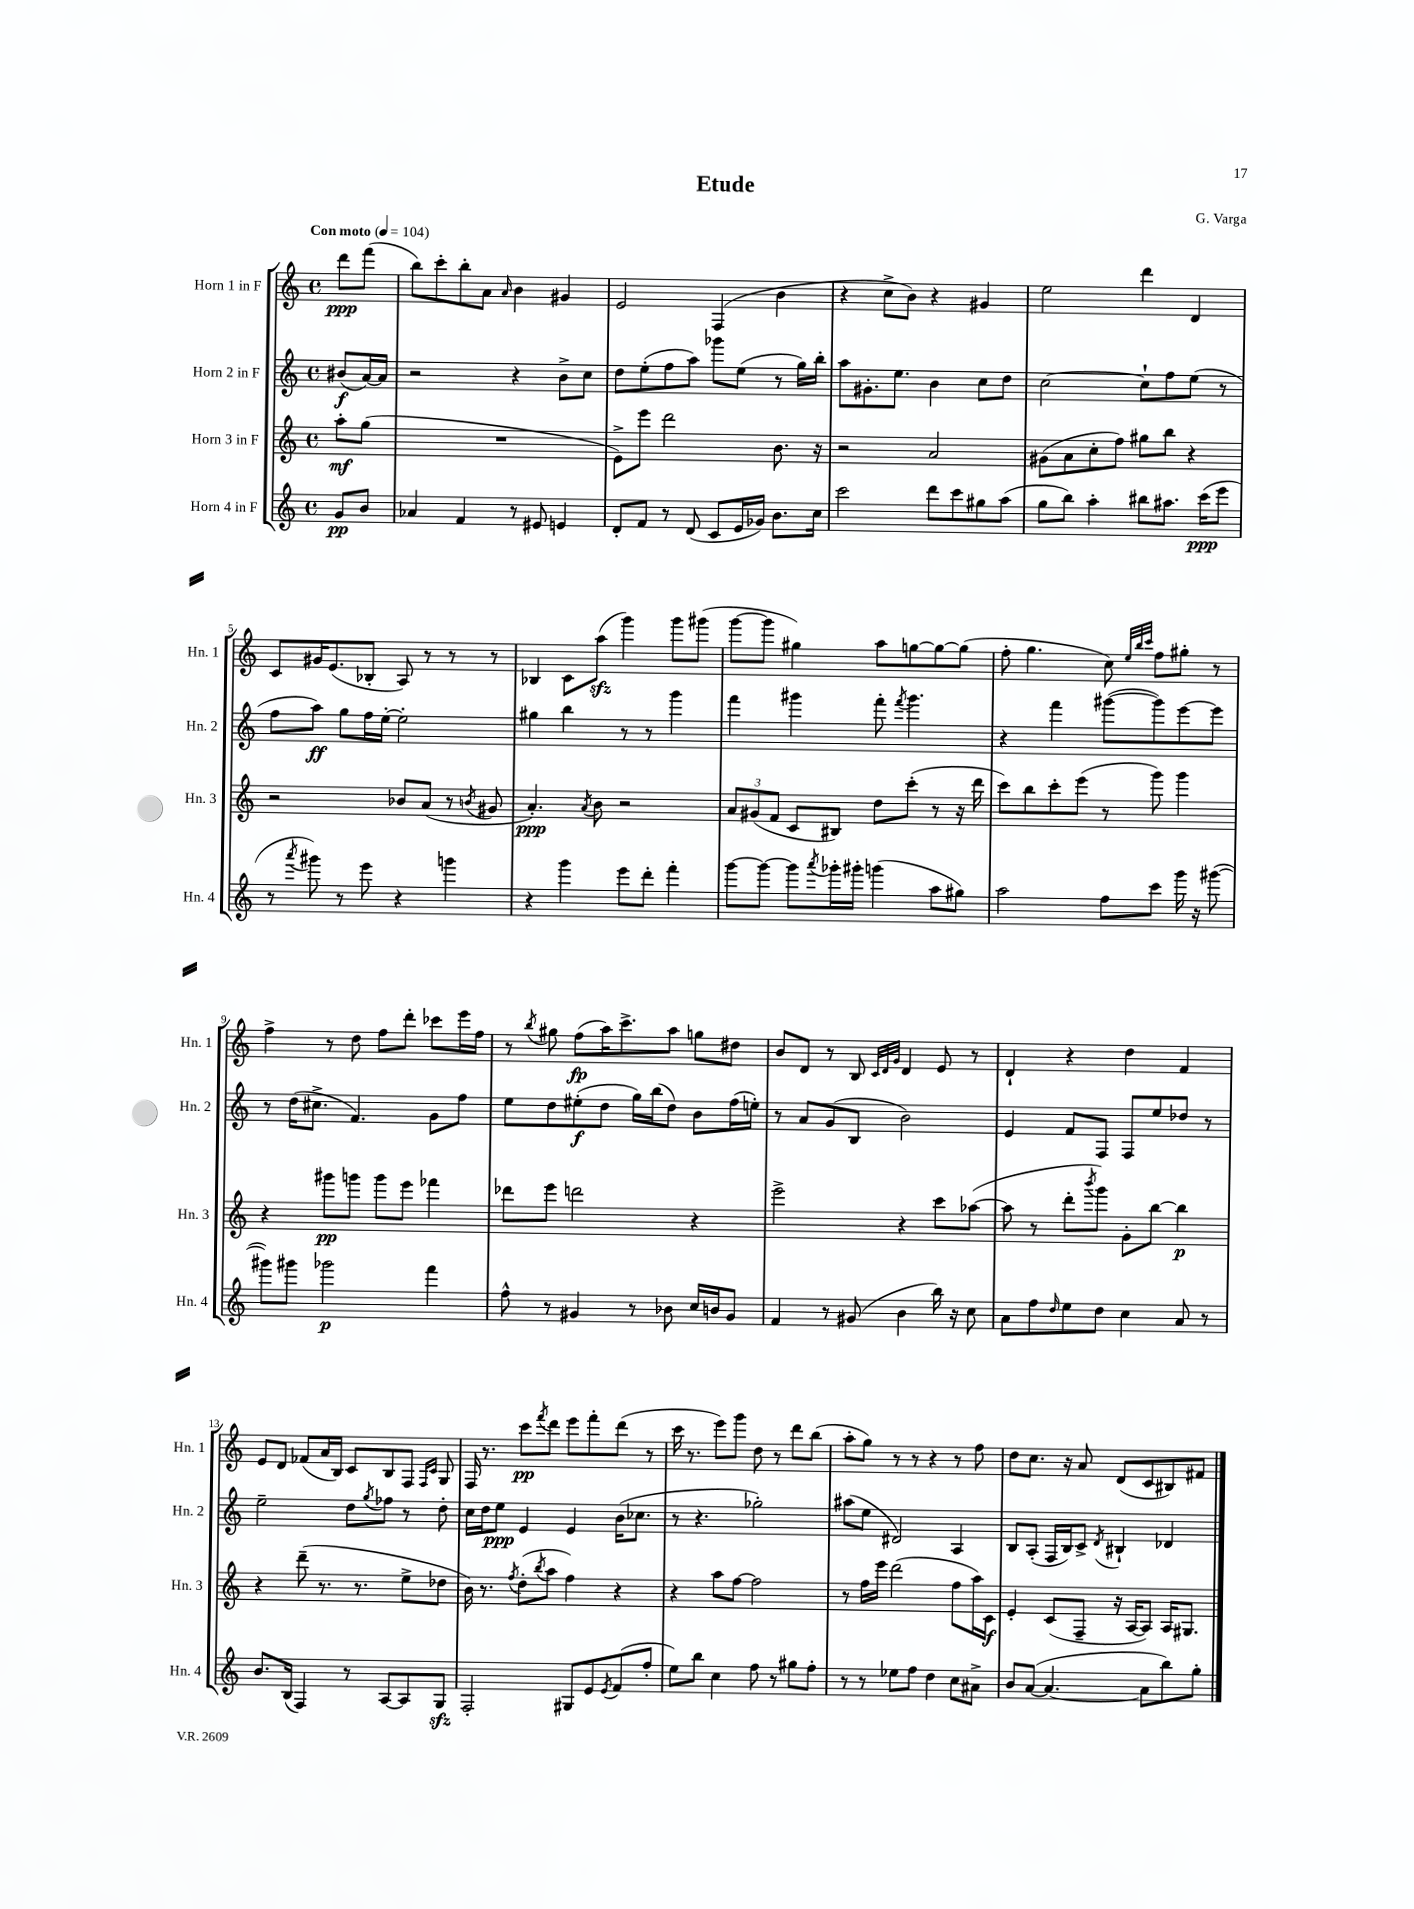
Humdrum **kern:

**kern	**dynam	**kern	**dynam	**kern	**dynam	**kern	**dynam
*part4	*part4	*part3	*part3	*part2	*part2	*part1	*part1
*staff4	*staff4	*staff3	*staff3	*staff2	*staff2	*staff1	*staff1
*I"Horn 4 in F	*	*I"Horn 3 in F	*	*I"Horn 2 in F	*	*I"Horn 1 in F	*
*I'Hn. 4	*	*I'Hn. 3	*	*I'Hn. 2	*	*I'Hn. 1	*
*clefG2	*	*clefG2	*	*clefG2	*	*clefG2	*
*k[]	*	*k[]	*	*k[]	*	*k[]	*
*M4/4	*	*M4/4	*	*M4/4	*	*M4/4	*
*met(c)	*	*met(c)	*	*met(c)	*	*met(c)	*
*MM104	*	*MM104	*	*MM104	*	*MM104	*
=	=	=	=	=	=	=	=
!	!	!	!	!	!	!LO:TX:a:B:t=Con moto	!
8g/L	pp	8aa'\L	mf	(8b#X/L	f	8ddd\L	ppp
8b/J	.	(8gg\J	.	[16a/L)	.	(8fff\J	.
.	.	.	.	16a/JJ]	.	.	.
=1	=1	=1	=1	=1	=1	=1	=1
4a-X/	.	1r	.	2r	.	8bb\L)	.
.	.	.	.	.	.	8ccc'\	.
4f/	.	.	.	.	.	8bb'\	.
.	.	.	.	.	.	8a\J	.
.	.	.	.	.	.	16qqa/	.
8r	.	.	.	4r	.	4b\	.
8e#X/	.	.	.	.	.	.	.
4en/	.	.	.	8b^\L	.	4g#X/	.
.	.	.	.	8cc\J	.	.	.
=2	=2	=2	=2	=2	=2	=2	=2
8d'/L	.	8e^\L)	.	8dd\L	.	2e/	.
8f/J	.	8eee\J	.	(8ee'\	.	.	.
8r	.	2ddd\	.	8ff\	.	.	.
(8d/	.	.	.	8aa\J)	.	.	.
8c/L	.	.	.	8ggg-X\L	.	(4F/	.
16e/L	.	.	.	(8ee\J	.	.	.
16g-X/JJ)	.	.	.	.	.	.	.
8.b\L	.	8.b\	.	8r	.	4b\	.
.	.	.	.	16gg\LL)	.	.	.
16cc\Jk	.	16r	.	16bb'\JJ	.	.	.
=3	=3	=3	=3	=3	=3	=3	=3
2ccc\	.	2r	.	8aa\L	.	4r	.
.	.	.	.	8.g#X'\	.	.	.
.	.	.	.	.	.	8cc^\L	.
.	.	.	.	8.ee\J	.	.	.
.	.	.	.	.	.	8b\J)	.
8ddd\L	.	2a/	.	4b\	.	4r	.
8ccc\	.	.	.	.	.	.	.
8gg#X\	.	.	.	8cc\L	.	4g#X/	.
(8aa\J	.	.	.	8dd\J	.	.	.
=4	=4	=4	=4	=4	=4	=4	=4
8gg\L	.	(8g#X\L	.	[2cc\	.	2ee\	.
8bb\J)	.	8a\	.	.	.	.	.
4aa'\	.	8cc'\	.	.	.	.	.
.	.	8ff\J)	.	.	.	.	.
8bb#X\L	.	8gg#X\L	.	8cc`\L]	.	4ddd\	.
8.aa#X\J	.	8bb\J	.	8ff\	.	.	.
.	.	4r	.	(8ee\J	.	4d/	.
(16ccc\KL	ppp	.	.	.	.	.	.
8eee\J	.	.	.	8r	.	.	.
!!LO:LB:g=z
=5	=5	=5	=5	=5	=5	=5	=5
8r	.	2r	.	8ff\L	.	8c/L	.
8qaaa/	.	.	.	.	.	.	.
8ggg#X\)	.	.	.	8aa\J)	ff	16g#X/K	.
.	.	.	.	.	.	(8.e/	.
8r	.	.	.	8gg\L	.	.	.
8eee\	.	.	.	16ff\L	.	8B-X'/J	.
.	.	.	.	[16ee'\JJ	.	.	.
4r	.	8b-X/L	.	2ee'\]	.	8A/)	.
.	.	(8a/J	.	.	.	8r	.
4gggn\	.	8r	.	.	.	8r	.
.	.	8qbn/	.	.	.	.	.
.	.	8g#X/	.	.	.	8r	.
=6	=6	=6	=6	=6	=6	=6	=6
4r	.	4.a'/)	ppp	4gg#X\	.	4B-X/	.
4ggg\	.	.	.	4bb\	.	8c\L	.
.	.	8qa/	.	.	.	.	.
.	.	8b\	.	.	.	(8aazz\J	.
8eee\L	.	2r	.	8r	.	4ggg\)	.
8ddd'\J	.	.	.	8r	.	.	.
4fff'\	.	.	.	4ggg\	.	8ggg\L	.
.	.	.	.	.	.	(8ggg#X\J	.
=7	=7	=7	=7	=7	=7	=7	=7
[8ggg\L	.	12a/L	.	4fff\	.	[8ggg\L	.
.	.	(12g#X/	.	.	.	.	.
8ggg\J_	.	.	.	.	.	8ggg\J]	.
.	.	12f/J	.	.	.	.	.
8ggg\L]	.	8c/L	.	4ggg#X\	.	4gg#X\)	.
8qaaa/	.	.	.	.	.	.	.
16ggg-X'\L	.	8B#X/J)	.	.	.	.	.
16ggg#X'\JJ	.	.	.	.	.	.	.
(4gggn\	.	8dd\L	.	8fff'\	.	8aa\L	.
.	.	.	.	8qfff/	.	.	.
.	.	(8ccc'\J	.	4.ggg#\	.	[8ggn\	.
8aa\L	.	8r	.	.	.	8gg\_	.
8gg#X\J)	.	16r	.	.	.	(8gg\J]	.
.	.	16ddd\	.	.	.	.	.
=8	=8	=8	=8	=8	=8	=8	=8
2aa\	.	8ccc\L)	.	4r	.	8ff'\	.
.	.	8bb\	.	.	.	4.gg\	.
.	.	8ccc'\	.	4fff\	.	.	.
.	.	(8eee\J	.	.	.	.	.
8ff\L	.	8r	.	([8ggg#X\L	.	8cc\)	.
.	.	.	.	.	.	32qqee/LLL	.
.	.	.	.	.	.	32qqbb/	.
.	.	.	.	.	.	32qqccc/JJJ	.
8ccc\J	.	8ggg\)	.	8ggg#\])	.	8ff\L	.
16ggg\	.	4ggg\	.	[8eee\	.	8gg#X'\J	.
16r	.	.	.	.	.	.	.
([8ggg#X\	.	.	.	8eee\J]	.	8r	.
!!LO:LB:g=z
=9	=9	=9	=9	=9	=9	=9	=9
8ggg#X\L])	.	4r	.	8r	.	4ff^\	.
8ggg#X\J	.	.	.	(16dd\KL	.	.	.
.	.	.	.	8.cc#X^\J	.	.	.
2ggg-X\	p	8ggg#X\L	pp	.	.	8r	.
.	.	8gggn\J	.	4.f/)	.	8dd\	.
.	.	8ggg\L	.	.	.	8ff\L	.
.	.	8eee\J	.	.	.	8ddd'\J	.
4fff\	.	4fff-X\	.	8g\L	.	8ccc-X\L	.
.	.	.	.	8ff\J	.	16eee\L	.
.	.	.	.	.	.	16ff\JJ	.
=10	=10	=10	=10	=10	=10	=10	=10
8ff^^\	.	8ddd-X\L	.	8ee\L	.	8r	.
.	.	.	.	.	.	8qbb/	.
8r	.	8eee\J	.	8dd\	.	8gg#X\	.
4g#X/	.	2dddn\	.	(8ee#X'\	f	(8ff\L	fp
.	.	.	.	8dd\J	.	16aa\K)	.
.	.	.	.	.	.	8.ccc^\	.
8r	.	.	.	16gg\LL)	.	.	.
.	.	.	.	(16bb\J	.	.	.
8b-X\	.	.	.	8dd\J)	.	8aa\J	.
16cc/LL	.	4r	.	8b\L	.	8ggn\L	.
16bn/J	.	.	.	.	.	.	.
8g#/J	.	.	.	(16ff\L	.	8dd#X\J	.
.	.	.	.	16een'\JJ)	.	.	.
=11	=11	=11	=11	=11	=11	=11	=11
4f/	.	2eee^\	.	8r	.	8b/L	.
.	.	.	.	8a/L	.	8d/J	.
8r	.	.	.	(8g/	.	8r	.
(8g#X/	.	.	.	8B/J	.	8B/	.
.	.	.	.	.	.	32qqc/LLL	.
.	.	.	.	.	.	32qqd/	.
.	.	.	.	.	.	32qqg/JJJ	.
4b\	.	4r	.	2b\)	.	4d/	.
16bb\)	.	8ccc\L	.	.	.	8e/	.
16r	.	.	.	.	.	.	.
8cc\	.	([8aa-X\J	.	.	.	8r	.
=12	=12	=12	=12	=12	=12	=12	=12
8a\L	.	8aa-\]	.	4e/	.	4d`/	.
8ff\	.	8r	.	.	.	.	.
16qqdd/	.	.	.	.	.	.	.
8ee\	.	8ddd'\L	.	8f/L	.	4r	.
.	.	8qbbb/	.	.	.	.	.
8dd\J	.	8ggg\J)	.	8F/J	.	.	.
4cc\	.	8g'\L	.	8F/L	.	4dd\	.
.	.	[8bb\J	.	8ee/	.	.	.
8a/	.	4bb\]	p	8dd-X/J	.	4f/	.
8r	.	.	.	8r	.	.	.
!!LO:LB:g=z
=13	=13	=13	=13	=13	=13	=13	=13
8.b/L	.	4r	.	2ee~\	.	8e/L	.
.	.	.	.	.	.	8d/J	.
(16B/Jk	.	.	.	.	.	.	.
4F/)	.	(8ddd~\	.	.	.	(8f-X/L	.
.	.	8.r	.	.	.	16a/L	.
.	.	.	.	.	.	16B/JJ)	.
8r	.	.	.	8dd\L	.	8c/L	.
.	.	8.r	.	.	.	.	.
.	.	.	.	8qgg/	.	.	.
[8A/L	.	.	.	8ff-X\J	.	8B/	.
8A/]	.	8ee^\L	.	8r	.	8F/J	.
.	.	.	.	.	.	16qqF/LL	.
.	.	.	.	.	.	16qqc/JJ	.
8Gzz/J	.	8dd-X\J	.	8dd'\	.	8G/	.
=14	=14	=14	=14	=14	=14	=14	=14
2F'/	.	16b\)	.	16cc\LL	.	16F/	.
.	.	8.r	.	16dd\J	.	8.r	.
.	.	.	.	8ee\J	ppp	.	.
.	.	8qff/	.	.	.	.	.
.	.	(8dd'\L	.	4e/	.	8ccc\L	pp
.	.	8qbb/	.	.	.	8qfff/	.
.	.	8aa\J	.	.	.	8ddd\J	.
8G#X/L	.	4ff\)	.	4e/	.	8eee\L	.
8e/	.	.	.	.	.	8fff'\	.
8qe/	.	.	.	.	.	.	.
(8f/	.	4r	.	(16b\KL	.	(8ddd\J	.
.	.	.	.	8.cc-X\J	.	.	.
8ff'/J	.	.	.	.	.	8r	.
=15	=15	=15	=15	=15	=15	=15	=15
8ee\L)	.	4r	.	8r	.	16ccc\	.
.	.	.	.	.	.	8.r	.
8bb\J	.	.	.	4.r	.	.	.
4cc\	.	8aa\L	.	.	.	8eee\L)	.
.	.	[8ff\J	.	.	.	8ggg\J	.
8ff\	.	2ff\]	.	2gg-X'\)	.	8dd\	.
8r	.	.	.	.	.	8r	.
8gg#X\L	.	.	.	.	.	8ddd\L	.
8ff'\J	.	.	.	.	.	(8bb\J	.
=16	=16	=16	=16	=16	=16	=16	=16
8r	.	8r	.	(8aa#X\L	.	8aa'\L	.
8r	.	16ff\LL	.	8ee\J	.	8gg\J)	.
.	.	16eee\JJ	.	.	.	.	.
8ee-X\L	.	(2ddd\	.	2d#X/)	.	8r	.
8ff\J	.	.	.	.	.	8r	.
4dd\	.	.	.	.	.	4r	.
8cc\L	.	8ff\L	.	4A/	.	8r	.
8a#X^\J	.	16aa\L)	.	.	.	8ff\	.
.	.	16c\JJ	f	.	.	.	.
=17	=17	=17	=17	=17	=17	=17	=17
8b/L	.	4e'/	.	8B/L	.	8dd\L	.
([8a/J	.	.	.	(8A'/J	.	8.cc\J	.
4.a/_	.	(8c/L	.	16F/LL	.	.	.
.	.	.	.	16B/J)	.	16r	.
.	.	8F~/J	.	8c^/J	.	8a/	.
.	.	.	.	8qd/	.	.	.
.	.	16r	.	4B#X`/	.	(8d/L	.
.	.	[16A/KL	.	.	.	.	.
8a\L]	.	8A/J])	.	.	.	8c/	.
8bb\)	.	16A/KL	.	4d-X/	.	8B#X/)	.
.	.	8.G#X/J	.	.	.	.	.
8gg'\J	.	.	.	.	.	8f#X/J	.
==	==	==	==	==	==	==	==
*-	*-	*-	*-	*-	*-	*-	*-
